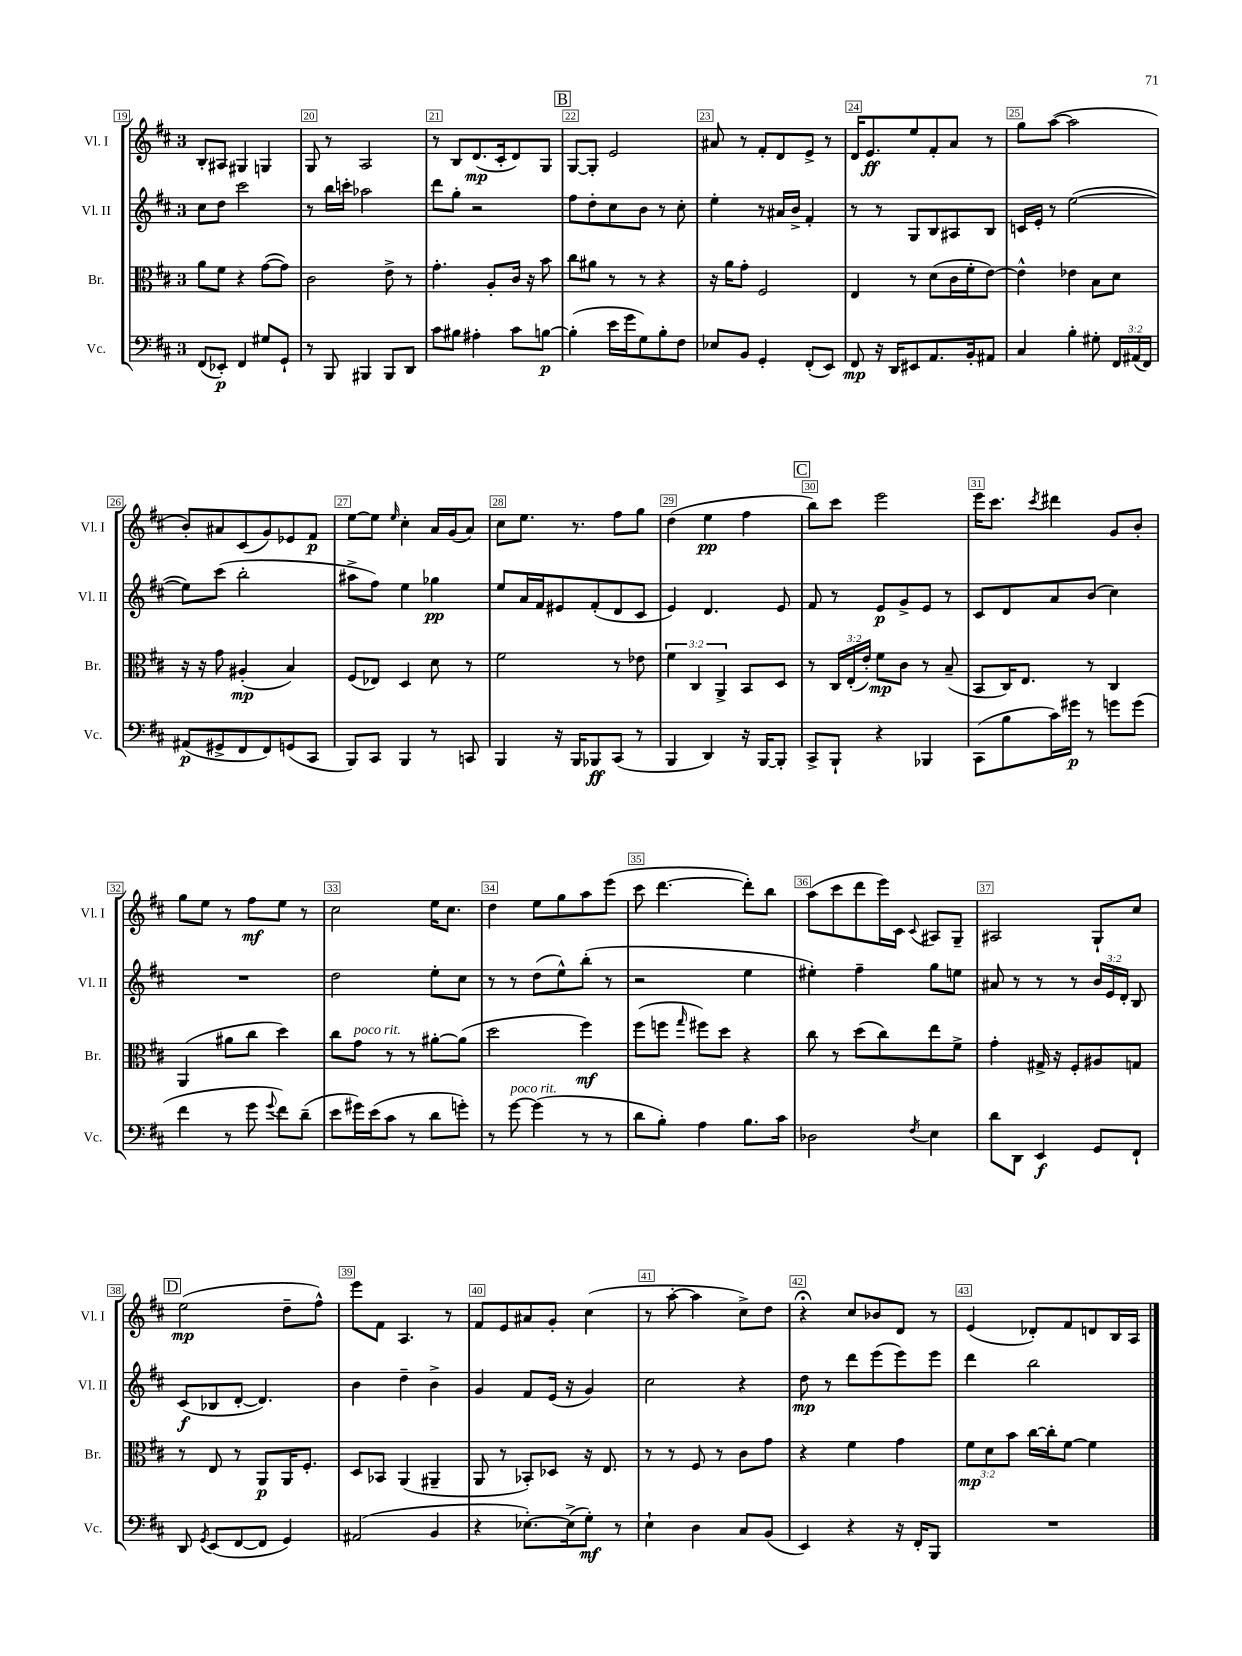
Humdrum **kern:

**kern	**kern	**kern	**kern
*staff4	*staff3	*staff2	*staff1
*clefF4	*clefC3	*clefG2	*clefG2
*k[f#c#]	*k[f#c#]	*k[f#c#]	*k[f#c#]
*M3/4	*M3/4	*M3/4	*M3/4
(8FF#/L	8a\L	8cc#\L	8B'/L
8EE-'/J)	8f#\J	8dd\J	8A#/J
4FF#/	4r	2ccc#\	4G#/
8G#/L	([8g\L	.	4G/
8GG`/J	8g\]J)	.	.
=	=	=	=
8r	2c#\	8r	8G/
8BBB/	.	16bb\LL	8r
.	.	16ccc'\JJ	.
4BBB#/	.	2aa-\	2A/
8BBB#/L	8e^\	.	.
8DD/J	8r	.	.
=	=	=	=
8c#\L	4.g'\	8ddd\L	8r
8B#\J	.	8gg'\J	8B/L
4A#'\	.	2r	(8.d/
.	8A'/L	.	.
.	.	.	16c#'/k
8c#\L	16c#/Jk	.	8d/)
.	16r	.	.
[8B\J	8b\	.	8G/J
=	=	=	=
(4B'\]	8cc#\L	8ff#\L	[8G/L
.	8a#\J	8dd'\	8G'/]J
16e\LL	8r	8cc#\	2e/
16g\J	.	.	.
8G\)	8r	8b\J	.
8B'\	4r	8r	.
8F#\J	.	8cc#'\	.
=	=	=	=
8E-/L	16r	4ee'\	8a#/
.	16a\LK	.	.
8BB/J	8g'\J	.	8r
4GG'/	2F#/	8r	8f#'/L
.	.	16a#/LL	8d/
.	.	16b^/JJ	.
(8FF#'/L	.	4f#'/	8e^/J
8EE/J)	.	.	8r
=	=	=	=
8FF#/	4E/	8r	16d/LK
.	.	.	8.e/
16r	.	8r	.
16DD/LK	.	.	.
8EE#/	8r	8G/L	8ee/
8.AA/	(8d\L	8B/	8f#'/
.	16c#\L	8A#/	8a/J
16BB'/k	16f#'\J	.	.
8AA#/J	[8e\J)	8B/J	8r
=	=	=	=
4C#/	4e^^\]	16c/LL	8gg\L
.	.	16e'/JJ	.
.	.	8r	([8aa\J
4B'\	4e-\	([2ee\	2aa\]
8G#'\	8B\L	.	.
24FF#/LL	8d\J	.	.
(24AA#/	.	.	.
24FF#/JJ)	.	.	.
=	=	=	=
(8AA#/L	16r	8ee\]L)	8b'/L)
.	16r	.	.
8GG#^/	8g\	(8ccc#\J	8a#/
8FF#/	(4A#'/	2bb'\	(8c#/
8FF#/)	.	.	8g/)
(8GG/	4B/)	.	8e-/
8CC#/J	.	.	8f#/J
=	=	=	=
8BBB/L)	(8F#/L	8aa#^\L	[8ee\L
8CC#/J	8E-/J)	8ff#\J)	8ee\]J
.	.	.	16qqee/
4BBB/	4D/	4ee\	4cc#'\
8r	8d\	4gg-\	16a/LL
.	.	.	(16g/J
8CC/	8r	.	8a/J)
=	=	=	=
4BBB/	2f#\	8ee/L	8cc#\L
.	.	16a/L	8.ee\J
.	.	16f#/J	.
16r	.	8e#/	.
16BBB/LK	.	.	8.r
8BBB-/	.	(8f#'/	.
(8CC#/J	8r	8d/	8ff#\L
8r	8e-\	8c#/J	8gg\J
=	=	=	=
4BBB/	6f#\	4e/)	(4dd\
.	6C#/	.	.
4DD/)	.	4.d/	4ee\
.	6AA^/	.	.
16r	8BB/L	.	4ff#\
[16BBB/LK	.	.	.
8BBB'/]J	8D/J	8e/	.
=	=	=	=
8CC#^/L	8r	8f#/	8bb\L)
8BBB`/J	24C#/LL	8r	8ccc#\J
.	(24E'/	.	.
.	24e'/JJ)	.	.
4r	8f#\L	8e/L	2eee\
.	8c#\J	8g^/	.
4BBB-/	8r	8e/J	.
.	(8B~/	8r	.
=	=	=	=
(8CC#\L	8BB/L	8c#/L	16eee\LK
.	.	.	8.ccc#\J
8B\	16C#/K)	8d/	.
.	8.E/J	.	.
.	.	.	8qccc#/
16c#\L)	.	8a/	4ddd#\
16g#\JJ	.	.	.
8r	8r	(8b/J	.
8g\L	4C#/	4cc#\)	8g/L
(8g\J	.	.	8b'/J
=	=	=	=
4f#\	(4AA/	2.r	8gg\L
.	.	.	8ee\J
8r	8a#\L	.	8r
8g\	8cc#\J	.	8ff#\L
8qqg/	.	.	.
8f#\L)	4dd\)	.	8ee\J
(8d~\J	.	.	8r
=	=	=	=
8e\L	8cc#\L	2dd\	2cc#\
16g#\L)	8g\J	.	.
(16e\J	.	.	.
8c#\J	8r	.	.
8r	8r	.	.
8d\L	[8a#'\L	8ee'\L	16ee\LK
.	.	.	8.cc#\J
8g'\J)	(8a#\]J	8cc#\J	.
=	=	=	=
8r	2dd\	8r	4dd\
[8g\	.	8r	.
(4g\]	.	(8dd\L	8ee\L
.	.	8ee^^\)	8gg\
8r	4ff#\)	(8bb'\J	8aa\
8r	.	8r	(8eee\J
=	=	=	=
8d\L	(8ff#\L	2r	8ccc#\
8B'\J)	8ff\J	.	[4.ddd\
.	16qqgg/	.	.
4A\	8ff#\L)	.	.
.	8dd\J	.	.
8.B\L	4r	4ee\	8ddd'\]L)
.	.	.	8bb\J
16c#\Jk	.	.	.
=	=	=	=
2D-\	8cc#\	4ee#'\)	(8aa\L
.	8r	.	8ccc#\
.	(8dd\L	4ff#~\	8ddd\
.	8cc#\)	.	16eee\L)
.	.	.	16c#\JJ
8qF#/	.	.	8qqc#/
4E\	8ee\	8gg\L	8A#/L
.	8f#^\J	8ee\J	8G~/J
=	=	=	=
8d\L	4g'\	8a#/	2A#/
8DD\J	.	8r	.
4EE/	16G#^/	8r	.
.	16r	.	.
.	8F#'/L	8r	.
8GG/L	8A#/	24b/LL	8G`/L
.	.	24e/	.
.	.	24d'/JJ	.
8FF#`/J	8G/J	8B/	8cc#/J
=	=	=	=
8DD/	8r	(8c#/L	(2ee\
8qGG/	.	.	.
(8EE/L	8E/	8B-/	.
[8FF#/	8r	[8d'/J	.
8FF#/]J	8AA/L	4.d/])	.
4GG/)	16AA/K	.	8dd~\L
.	8.F#'/J	.	.
.	.	.	8ff#^^\J)
=	=	=	=
(2AA#/	8D/L	4b\	8eee\L
.	8BB-/J	.	8f#\J
.	(4AA/	4dd~\	4.A/
4BB/	4AA#~/	4b^\	.
.	.	.	8r
=	=	=	=
4r	8AA/	4g/	8f#/L
.	8r	.	8e/
[8.E-'\L)	8BB-'/L)	8f#/L	8a#/
.	8D-/J	(16e/Jk	8g'/J
(16E-^\]k	.	16r	.
8G'\J)	16r	4g/)	(4cc#\
.	8.E/	.	.
8r	.	.	.
=	=	=	=
4E`\	8r	2cc#\	8r
.	8r	.	[8aa'\
4D\	8F#/	.	4aa\]
.	8r	.	.
8C#/L	8c#\L	4r	8cc#^\L)
(8BB/J	8g\J	.	8dd\J
=	=	=	=
4EE/)	4r	8dd\	4r;
.	.	8r	.
4r	4f#\	8ddd\L	8cc#/L
.	.	(8eee\	8b-/
16r	4g\	8eee\)	8d/J
16FF#'/LK	.	.	.
8BBB/J	.	8eee\J	8r
=	=	=	=
2.r	12f#\L	4ddd\	(4e/
.	12d\	.	.
.	12b\J	.	.
.	[16cc#\LL	2bb\	8d-'/L)
.	16cc#'\]J	.	.
.	[8f#\J	.	8f#/
.	4f#\]	.	8d/
.	.	.	16B/L
.	.	.	16A/JJ
==	==	==	==
*-	*-	*-	*-
